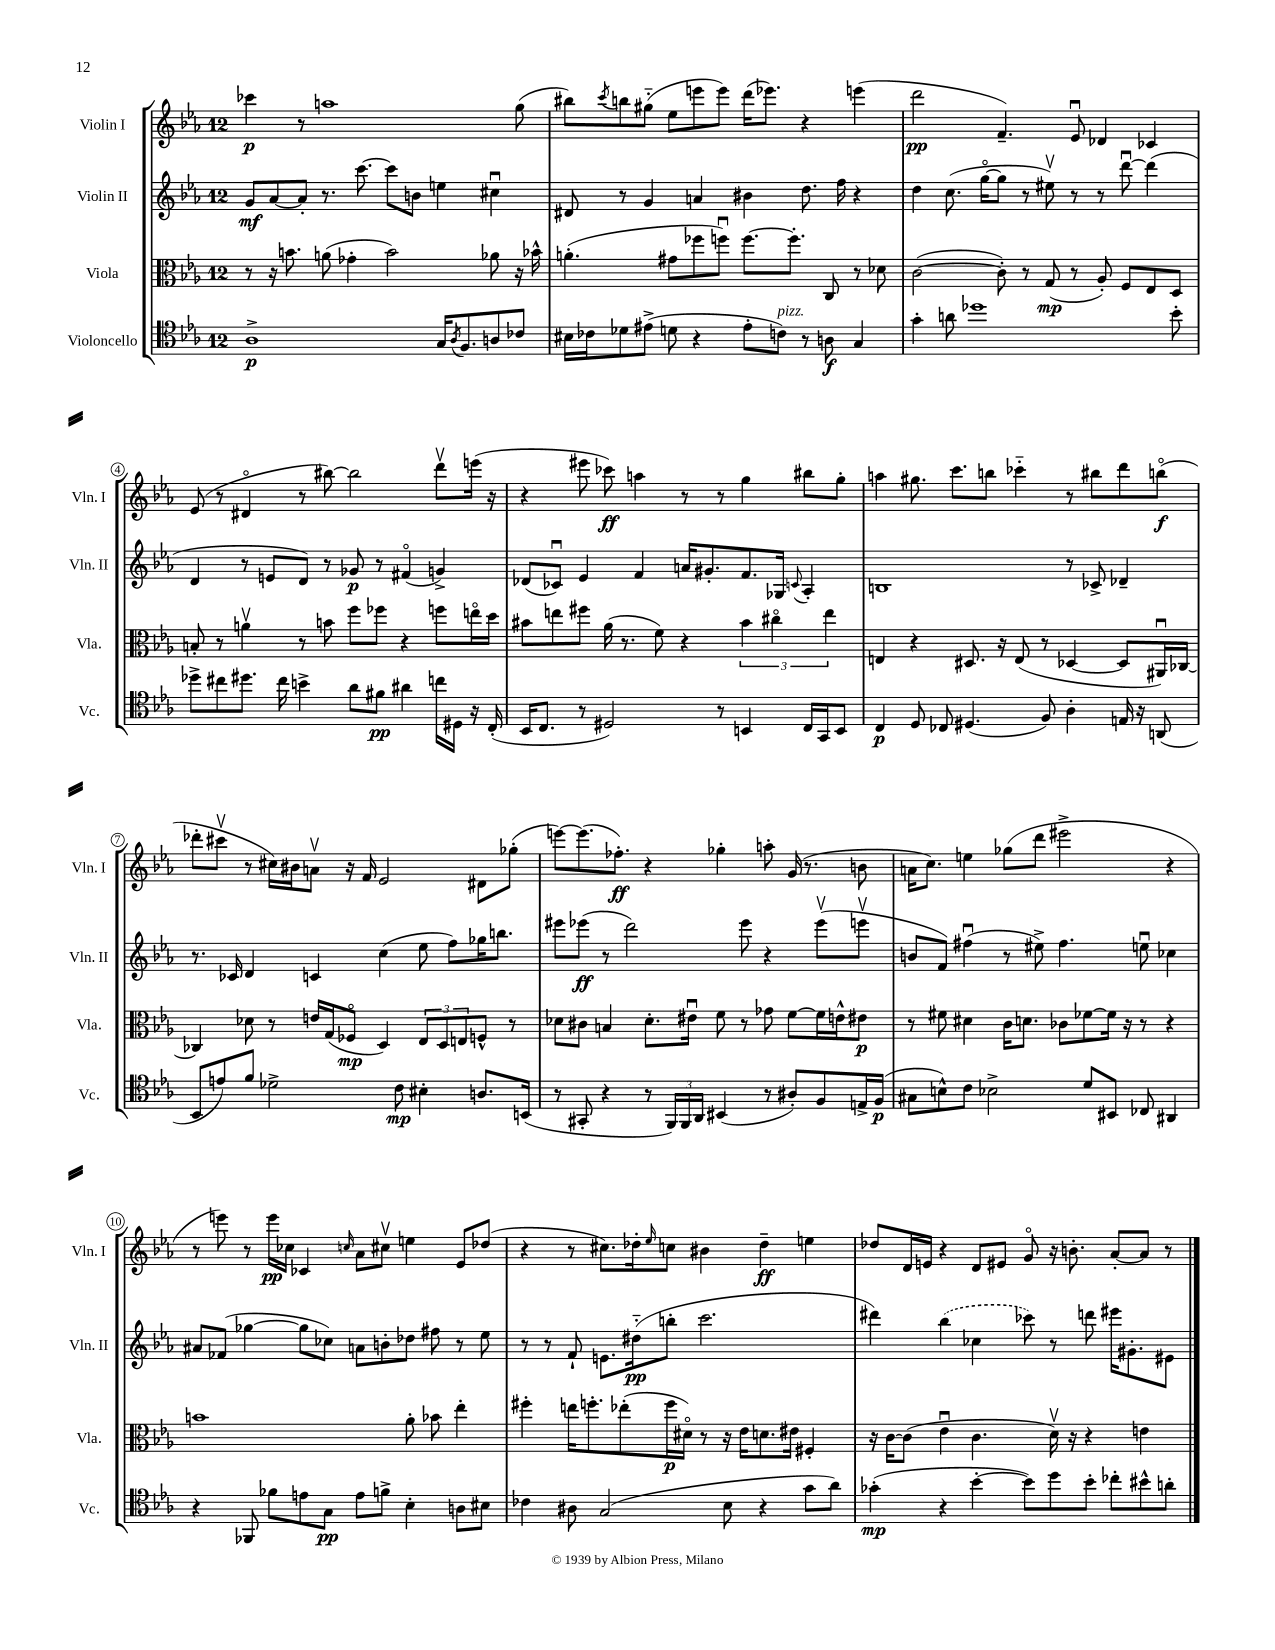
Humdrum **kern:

**kern	**dynam	**kern	**dynam	**kern	**dynam	**kern	**dynam
*part4	*part4	*part3	*part3	*part2	*part2	*part1	*part1
*staff4	*staff4	*staff3	*staff3	*staff2	*staff2	*staff1	*staff1
*I"Violoncello	*	*I"Viola	*	*I"Violin II	*	*I"Violin I	*
*I'Vc.	*	*I'Vla.	*	*I'Vln. II	*	*I'Vln. I	*
*clefC4	*	*clefC3	*	*clefG2	*	*clefG2	*
*k[b-e-a-]	*	*k[b-e-a-]	*	*k[b-e-a-]	*	*k[b-e-a-]	*
*M12/8	*	*M12/8	*	*M12/8	*	*M12/8	*
=1	=1	=1	=1	=1	=1	=1	=1
1A-^	p	8r	.	8g/L	mf	4ccc-X\	p
.	.	16r	.	[8a-/	.	.	.
.	.	8.bn\	.	.	.	.	.
.	.	.	.	8a-'/J]	.	8r	.
.	.	(8an\	.	8.r	.	1aan	.
.	.	4g-X'\	.	.	.	.	.
.	.	.	.	[8.ccc\	.	.	.
.	.	2b\)	.	8ccc\L]	.	.	.
.	.	.	.	8bn\J	.	.	.
16G/KL	.	.	.	4een\	.	.	.
8qA-/	.	.	.	.	.	.	.
8.F/	.	.	.	.	.	.	.
8An/	.	8a-X\	.	4cc#Xu\	.	.	.
8c-X/J	.	16r	.	.	.	(8gg\	.
.	.	16b-X^^\	.	.	.	.	.
=2	=2	=2	=2	=2	=2	=2	=2
16B#X\LL	.	(4.an'\	.	8d#X/	.	8bb#X\L)	.
16c-X\J	.	.	.	.	.	.	.
.	.	.	.	.	.	8qccc/	.
8d-X\	.	.	.	8r	.	8bbn\	.
(8e#X^\J	.	.	.	4g/	.	(8gg#X\J	.
8dn\	.	8g#X\L	.	.	.	8ee-\L	.
4r	.	8ff-X\	.	4an/	.	8eeen\	.
.	.	8ffnu\J)	.	.	.	8eee\J)	.
8e#'\L	.	[8.ff\L	.	4b#X\	.	(16ddd\KL	.
.	.	.	.	.	.	8.eee-X\J)	.
!LO:TX:a:i:t=pizz.	!	!	!	!	!	!	!
8cn\J)	.	.	.	.	.	.	.
.	.	8.ff'\J]	.	.	.	.	.
8r	.	.	.	8.dd\	.	4r	.
8An\	f	8C/	.	.	.	.	.
.	.	.	.	16ff\	.	.	.
4G/	.	8r	.	4r	.	(4eeen\	.
.	.	8d-X\	.	.	.	.	.
=3	=3	=3	=3	=3	=3	=3	=3
4g'\	.	([2c\	.	4dd\	.	2ddd\	pp
8an\	.	.	.	(8.cc\	.	.	.
1dd-X	.	.	.	.	.	.	.
.	.	.	.	[16gg\KL	.	.	.
.	.	8c'\])	.	8gg\J]	.	4.f~/)	.
.	.	8r	.	8r	.	.	.
.	.	(8G/	mp	8ee#Xv\)	.	.	.
.	.	8r	.	8r	.	8e-u/	.
.	.	8A-'/)	.	8r	.	4d-X/	.
.	.	8F/L	.	[8dddu\	.	.	.
.	.	8E-/	.	(4ddd\]	.	4c-X/	.
8b-'\	.	8D/J	.	.	.	.	.
!!LO:LB:g=z
=4	=4	=4	=4	=4	=4	=4	=4
8dd-X^\L	.	8Bn'/	.	4d/	.	(8e-/	.
8cc#X\	.	8r	.	.	.	8r	.
8.dd#X\J	.	4anv\	.	8r	.	4d#X/	.
.	.	.	.	8en/L	.	.	.
16cc#\	.	.	.	.	.	.	.
4bn^\	.	8r	.	8d/J)	.	8r	.
.	.	8bn\	.	8r	.	[8bb#X\)	.
8a-\L	.	8ff\L	.	8g-X/	p	2bb#\]	.
8f#X\J	pp	8ff-X\J	.	8r	.	.	.
4a#X\	.	4r	.	(4f#X/	.	.	.
16ccn\LL	.	8ffn\L	.	4gn^/)	.	8dddv\L	.
16D#X\JJ	.	.	.	.	.	.	.
16r	.	16een\L	.	.	.	(16eeen\Jk	.
(16C'/	.	16dd\JJ	.	.	.	16r	.
=5	=5	=5	=5	=5	=5	=5	=5
16BB-/KL	.	8b#X\L	.	(8d-X/L	.	4r	.
8.C/J	.	.	.	.	.	.	.
.	.	8een\	.	8c-Xu/J)	.	.	.
8r	.	8ff#X\J	.	4e-/	.	8eee#X\	.
2D#X/)	.	(16a-\	.	.	.	8ccc-X\)	ff
.	.	8.r	.	.	.	.	.
.	.	.	.	4f/	.	4aan\	.
.	.	8f\)	.	.	.	.	.
.	.	4r	.	16an/KL	.	8r	.
.	.	.	.	8.g#X'/	.	.	.
8r	.	.	.	.	.	8r	.
4BBn/	.	6b#\	.	8.f/	.	4gg\	.
.	.	6cc#X\	.	.	.	.	.
.	.	.	.	16G-X/Jk	.	.	.
.	.	.	.	8qqcn/	.	.	.
16C/LL	.	.	.	4A-'/	.	8bb#X\L	.
16GG/J	.	.	.	.	.	.	.
.	.	6ee\	.	.	.	.	.
8BB/J	.	.	.	.	.	8gg'\J	.
=6	=6	=6	=6	=6	=6	=6	=6
4C/	p	4En/	.	1Bn	.	4aan\	.
8D/	.	4r	.	.	.	8.gg#X\	.
8C-X/	.	.	.	.	.	.	.
.	.	.	.	.	.	8.ccc\L	.
(4.D#X/	.	8.D#X/	.	.	.	.	.
.	.	.	.	.	.	8bbn\J	.
.	.	16r	.	.	.	.	.
.	.	(8E/	.	.	.	4ccc-X\	.
8F/)	.	8r	.	.	.	.	.
4A-'\	.	[4D-X/	.	8r	.	8r	.
.	.	.	.	8c-X^/	.	8bb#X\L	.
16En/	.	8D-/L]	.	4d-X~/	.	8ddd\	.
16r	.	.	.	.	.	.	.
(8AAn/	.	16AA#Xu/L)	.	.	.	(8bbn\J	f
.	.	[16C-X/JJ	.	.	.	.	.
!!LO:LB:g=z
=7	=7	=7	=7	=7	=7	=7	=7
8BB-/L	.	4C-X/]	.	8.r	.	8ddd-X'\L	.
8en/)	.	.	.	.	.	8ccc#Xv\J	.
.	.	.	.	16c-X/	.	.	.
8f/J	.	8d-X\	.	4d/	.	8r	.
2d-X^\	.	8r	.	.	.	16cc#X\LL)	.
.	.	.	.	.	.	16b#X\J	.
.	.	16en/LL	.	4cn/	.	8anv\J	.
.	.	(16G/J	.	.	.	.	.
.	.	8F-X/J	mp	.	.	16r	.
.	.	.	.	.	.	16f/	.
.	.	4D/)	.	(4cc\	.	2e-/	.
8c\	mp	.	.	.	.	.	.
4B#X'\	.	12E-/L	.	8ee-\	.	.	.
.	.	12D/	.	.	.	.	.
.	.	.	.	8ff\L)	.	.	.
.	.	12En/	.	.	.	.	.
8.An/L	.	8Fn^^/J	.	16gg-X\K	.	8d#X\L	.
.	.	.	.	8.bbn\J	.	.	.
.	.	8r	.	.	.	(8gg-X'\J	.
(16BBn/Jk	.	.	.	.	.	.	.
=8	=8	=8	=8	=8	=8	=8	=8
8r	.	8d-X\L	.	8eee#X\L	.	[8eeen\L)	.
8GG#X'/	.	8c#X\J	.	(8eee-X\J	ff	(8.eee\]	.
4r	.	4Bn/	.	8r	.	.	.
.	.	.	.	.	.	8.ff-X'\J)	ff
.	.	.	.	2ddd\)	.	.	.
8r	.	8.d-'\L	.	.	.	4r	.
24FF/LL)	.	.	.	.	.	.	.
24FF/	.	.	.	.	.	.	.
.	.	16e#Xu\Jk	.	.	.	.	.
24AA-/JJ	.	.	.	.	.	.	.
(4BB#X/	.	8f\	.	.	.	4gg-X'\	.
.	.	8r	.	8eee-\	.	.	.
8r	.	8g-X\	.	4r	.	8aan'\	.
8A#X'/L)	.	[8f\L	.	.	.	(16g/	.
.	.	.	.	.	.	8.r	.
8F/	.	16f\L]	.	(8eee-v\L	.	.	.
.	.	16en^^\J	.	.	.	.	.
16En^/L	.	8e#X\J	p	8eeenv\J	.	8bn\	.
(16F/JJ	p	.	.	.	.	.	.
=9	=9	=9	=9	=9	=9	=9	=9
8G#X\L	.	8r	.	8bn/L	.	16an\KL	.
.	.	.	.	.	.	8.cc\J)	.
8Bn^^\)	.	8f#X\	.	8f/J)	.	.	.
8c\J	.	4d#X\	.	(4ff#Xu\	.	4een\	.
2B-X^\	.	.	.	.	.	.	.
.	.	16c\KL	.	8r	.	(8gg-X\L	.
.	.	8.dn\J	.	.	.	.	.
.	.	.	.	8ee#X^\)	.	8ddd\J	.
.	.	8c-X\L	.	4.ff#\	.	2eee#X^\	.
8d/L	.	[8f-X\	.	.	.	.	.
8BB#X/J	.	16f-\Jk]	.	.	.	.	.
.	.	16r	.	.	.	.	.
8C-X/	.	8r	.	8eenu\	.	.	.
4AA#X/	.	4r	.	4cc-X\	.	4r	.
!!LO:LB:g=z
=10	=10	=10	=10	=10	=10	=10	=10
4r	.	1bn	.	8a#X/L	.	8r	.
.	.	.	.	(8f-X/J	.	8eeen\)	.
8FF-X/	.	.	.	[4gg-X\	.	8r	.
8f-X\L	.	.	.	.	.	16eee\LL	pp
.	.	.	.	.	.	16cc-X\JJ	.
8en\	.	.	.	8gg-\L]	.	4c-X/	.
8G\J	pp	.	.	8cc-X\J)	.	.	.
.	.	.	.	.	.	16qqccn/	.
8e\L	.	.	.	8an\L	.	8a-\L	.
8fn^\J	.	.	.	8bn'\	.	8cc#Xv\J	.
4B-'\	.	8a-'\	.	8dd-X\J	.	4een\	.
.	.	8b-X\	.	8ff#X\	.	.	.
8An\L	.	4ee-'\	.	8r	.	8e-/L	.
8B#X\J	.	.	.	8ee-\	.	(8dd-X/J	.
=11	=11	=11	=11	=11	=11	=11	=11
4c-X\	.	4ff#X'\	.	8r	.	4r	.
.	.	.	.	8r	.	.	.
8A#X\	.	16een\KL	.	8f`/	.	8r	.
.	.	8.ffn'\	.	.	.	.	.
(2G/	.	.	.	8.en\L	.	8.cc#X\L)	.
.	.	(8ee-X'\	.	.	.	.	.
.	.	.	.	(16dd#X\k	pp	16dd-X'\k	.
.	.	.	.	.	.	16qqee-/	.
.	.	16ff\L	p	8bbn'\J	.	8ccn\J	.
.	.	16d#X\JJ)	.	.	.	.	.
.	.	8r	.	2.ccc\	.	4b#X\	.
8B-\	.	16r	.	.	.	.	.
.	.	16e-\KL	.	.	.	.	.
4r	.	8.dn\	.	.	.	4dd-~\	ff
.	.	16e#X\Jk	.	.	.	.	.
8g\L	.	4F#X'/	.	.	.	4een\	.
8a-\J)	.	.	.	.	.	.	.
=12	=12	=12	=12	=12	=12	=12	=12
(4g-X'\	mp	16r	.	4ddd#X\)	.	8dd-X/L	.
.	.	[16c\KL	.	.	.	.	.
.	.	(8c\J]	.	.	.	16d/L	.
.	.	.	.	.	.	16en/JJ	.
4r	.	4e-u\	.	(4bb-\	.	4r	.
[4b-'\	.	4.c\	.	4cc-X\	.	8d/L	.
.	.	.	.	.	.	8e#X/J	.
8b-\L])	.	.	.	8ccc-X\)	.	8g/	.
8dd\	.	16dv\)	.	8r	.	16r	.
.	.	16r	.	.	.	8.bn'\	.
8b-'\J	.	4r	.	8dddn\	.	.	.
8cc-X'\L	.	.	.	16eee#X\KL	.	[8a-'/L	.
.	.	.	.	8.g#X'\	.	.	.
8b#X^^\	.	4en\	.	.	.	8a-/J]	.
8an'\J	.	.	.	8e#X\J	.	8r	.
==	==	==	==	==	==	==	==
*-	*-	*-	*-	*-	*-	*-	*-
